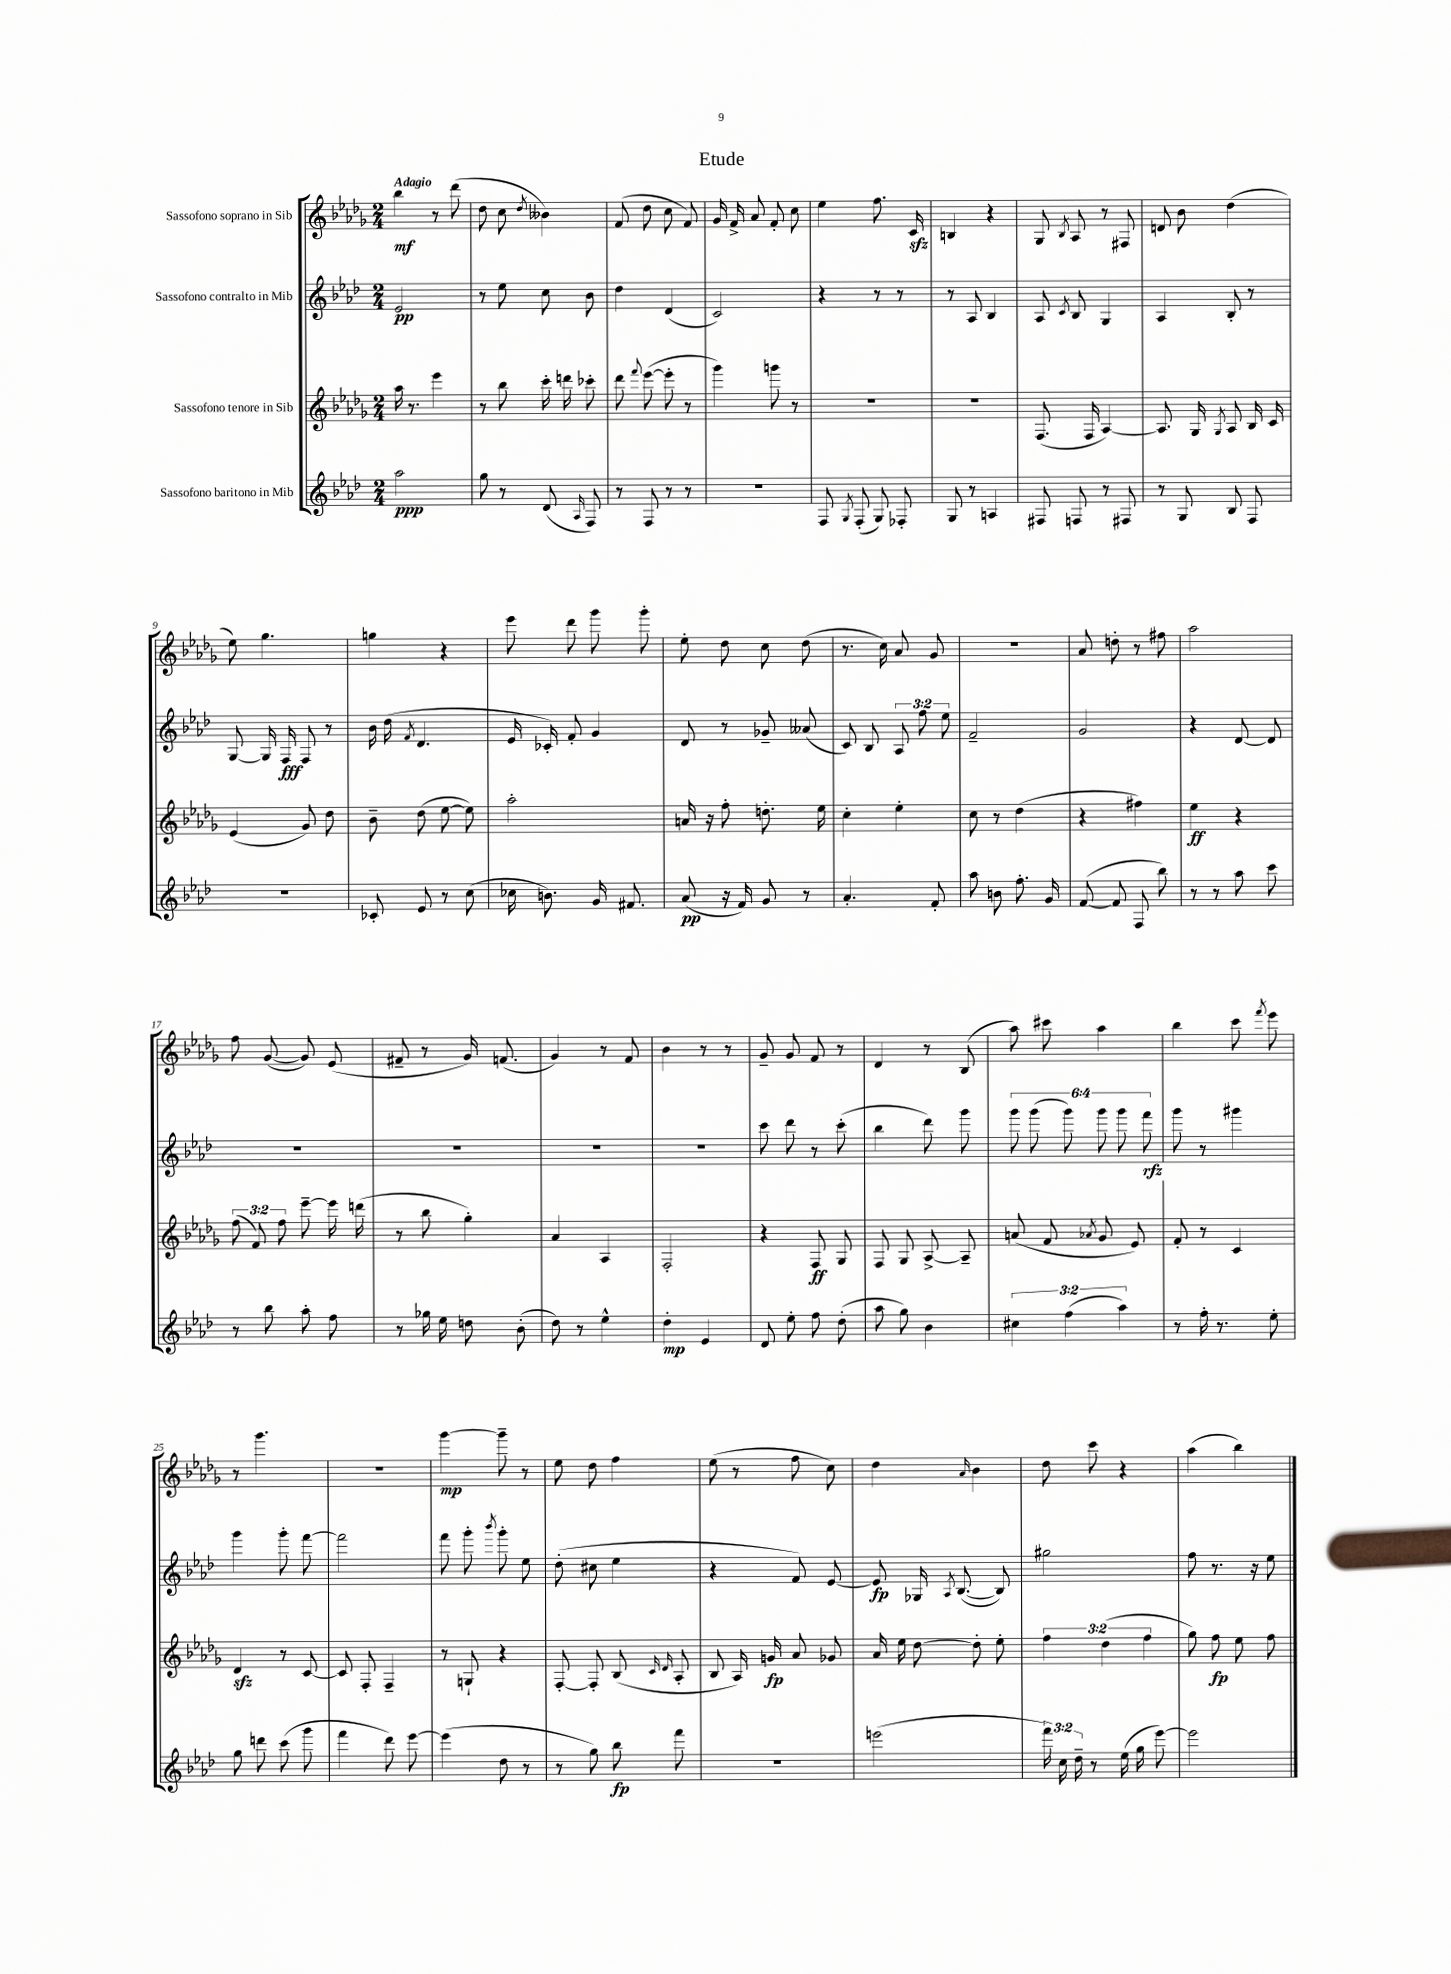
\header { title = "Etude" }
<<
\new StaffGroup <<
\new Staff = "s0" \with { instrumentName = "Sassofono soprano in Sib" } {
    \clef treble \key des \major \numericTimeSignature \time 2/4 \tempo "Adagio"
    \autoBeamOff bes''4\mf r8 des'''8( |
    des''8 c''8 \acciaccatura { des''8 } beses'4) |
    f'8( des''8 c''8 f'8) |
    ges'16 f'16-> aes'8 f'8-. c''8 |
    ees''4 f''8. c'16\sfz |
    b4 r4 |
    ges8 \acciaccatura { bes8 } aes8 r8 fis8 |
    d'8 bes'8 des''4( |
    ees''8) ges''4. |
    g''4 r4 |
    ees'''8 des'''8 ges'''8 ges'''8-. |
    ees''8-. des''8 c''8 des''8( |
    r8. c''16) aes'8 ges'8 |
    R2 |
    aes'8 d''8-. r8 fis''8 |
    aes''2 |
    f''8 ges'8~( ges'8) ees'8( |
    fis'8-- r8 ges'16) f'8.( |
    ges'4) r8 f'8 |
    bes'4 r8 r8 |
    ges'8-- ges'8 f'8 r8 |
    des'4 r8 bes8( |
    aes''8) cis'''8 aes''4 |
    bes''4 c'''8 \acciaccatura { f'''8 } ees'''8 |
    r8 ges'''4. |
    r2 |
    ges'''4~\mp ges'''8-- r8 |
    ees''8 des''8 f''4 |
    ees''8( r8 f''8 c''8) |
    des''4 \grace { aes'16 } bes'4 |
    des''8 c'''8 r4 |
    aes''4( bes''4) \bar "|." |
}
\new Staff = "s1" \with { instrumentName = "Sassofono contralto in Mib" } {
    \clef treble \key aes \major \numericTimeSignature \time 2/4 \override Staff.TupletNumber.text = #tuplet-number::calc-fraction-text
    \autoBeamOff ees'2\pp |
    r8 ees''8 c''8 bes'8 |
    des''4 des'4( |
    c'2) |
    r4 r8 r8 |
    r8 aes8 bes4 |
    aes8 \acciaccatura { c'8 } bes8 g4 |
    aes4 bes8-. r8 |
    g8~ g16 f16\fff f8 r8 |
    bes'16 des''16( \acciaccatura { f'8 } des'4. |
    ees'16 ces'16-.) f'8-. g'4 |
    des'8 r8 ges'8-- aeses'8( |
    c'8) bes8 \tuplet 3/2 { aes8 f''8 ees''8 } |
    f'2-- |
    g'2 |
    r4 des'8~ des'8 |
    R2 |
    R2 |
    R2 |
    R2 |
    c'''8 des'''8 r8 c'''8-.( |
    bes''4 des'''8) g'''8 |
    \tuplet 6/4 { g'''8 g'''8( g'''8) g'''8 g'''8 f'''8\rfz } |
    g'''8 r8 gis'''4 |
    g'''4 g'''8-. f'''8~ |
    f'''2 |
    f'''8 g'''8-. \acciaccatura { bes'''8 } g'''8-. ees''8 |
    des''8-.( cis''8 ees''4 |
    r4 f'8) ees'8~ |
    ees'8\fp ges16 \acciaccatura { aes8 } bes8.~( bes8) |
    gis''2 |
    f''8 r8. r16 ees''8 \bar "|." |
}
\new Staff = "s2" \with { instrumentName = "Sassofono tenore in Sib" } {
    \clef treble \key des \major \numericTimeSignature \time 2/4 \override Staff.TupletNumber.text = #tuplet-number::calc-fraction-text
    \autoBeamOff aes''16 r8. ees'''4 |
    r8 bes''8 c'''16-. d'''16 ces'''8-. |
    des'''8 \appoggiatura { f'''8 } ees'''8~( ees'''8-. r8 |
    ges'''4) g'''8 r8 |
    R2 |
    R2 |
    f8.( f16 aes4~) |
    aes8. ges16 \acciaccatura { ges8 } aes8 bes16 c'16 |
    ees'4( ges'8) des''8 |
    bes'8-- des''8( ees''8~ ees''8) |
    aes''2-. |
    a'16 r16 f''8-. d''8.-. ees''16 |
    c''4-. ees''4-. |
    c''8 r8 des''4( |
    r4 fis''4) |
    ees''4\ff r4 |
    \tuplet 3/2 { f''8( f'8) f''8 } ees'''8~-- ees'''16 d'''16( |
    r8 bes''8 ges''4-.) |
    aes'4 aes4 |
    f2-. |
    r4 f8\ff ges8 |
    f8 ges8 aes8~-> aes8-- |
    a'8( f'8 \acciaccatura { aes'8 } ges'8 ees'8) |
    f'8-. r8 c'4 |
    des'4\sfz r8 c'8~ |
    c'8 f8-. f4-- |
    r8 g8-! r4 |
    f8~-. f8-. bes8( \grace { c'16 des'16 } aes8-. |
    bes8 aes16) g'16\fp aes'8 ges'8 |
    aes'16 ees''16 des''8~ des''8-. ees''8-. |
    \tuplet 3/2 { f''4 des''4( f''4 } |
    ges''8) f''8\fp ees''8 f''8 \bar "|." |
}
\new Staff = "s3" \with { instrumentName = "Sassofono baritono in Mib" } {
    \clef treble \key aes \major \numericTimeSignature \time 2/4 \override Staff.TupletNumber.text = #tuplet-number::calc-fraction-text
    \autoBeamOff aes''2\ppp |
    g''8 r8 des'8( \grace { aes16 } f8) |
    r8 f8 r8 r8 |
    R2 |
    f8 \acciaccatura { g8 } f8-.( g8) fes8-. |
    g8 r8 a4 |
    fis8 f8 r8 fis8 |
    r8 g8 bes8 f8 |
    R2 |
    ces'8-. ees'8 r8 c''8( |
    ces''16 b'8.) g'16 fis'8. |
    aes'8\pp( r16 f'16) g'8 r8 |
    aes'4.-. f'8-. |
    aes''8 b'8 f''8.-. g'16 |
    f'8~( f'8 f8 bes''8) |
    r8 r8 aes''8 c'''8 |
    r8 bes''8 aes''8-. f''8 |
    r8 ges''16 ees''16 d''8 bes'8-.( |
    des''8) r8 ees''4-^ |
    des''4-.\mp ees'4 |
    des'8 ees''8-. f''8 des''8-.( |
    aes''8 g''8) bes'4 |
    \tuplet 3/2 { cis''4 f''4( aes''4) } |
    r8 f''16-. r8. ees''8-. |
    g''8 d'''8 c'''8( g'''8 |
    f'''4 des'''8) ees'''8~ |
    ees'''4( des''8 r8 |
    r8 g''8) bes''8\fp f'''8 |
    r2 |
    e'''2( |
    \tuplet 3/2 { f'''16) c''16 des''16-- } r8 ees''16( g''16 ees'''8~) |
    ees'''2 \bar "|." |
}
>>
>>
